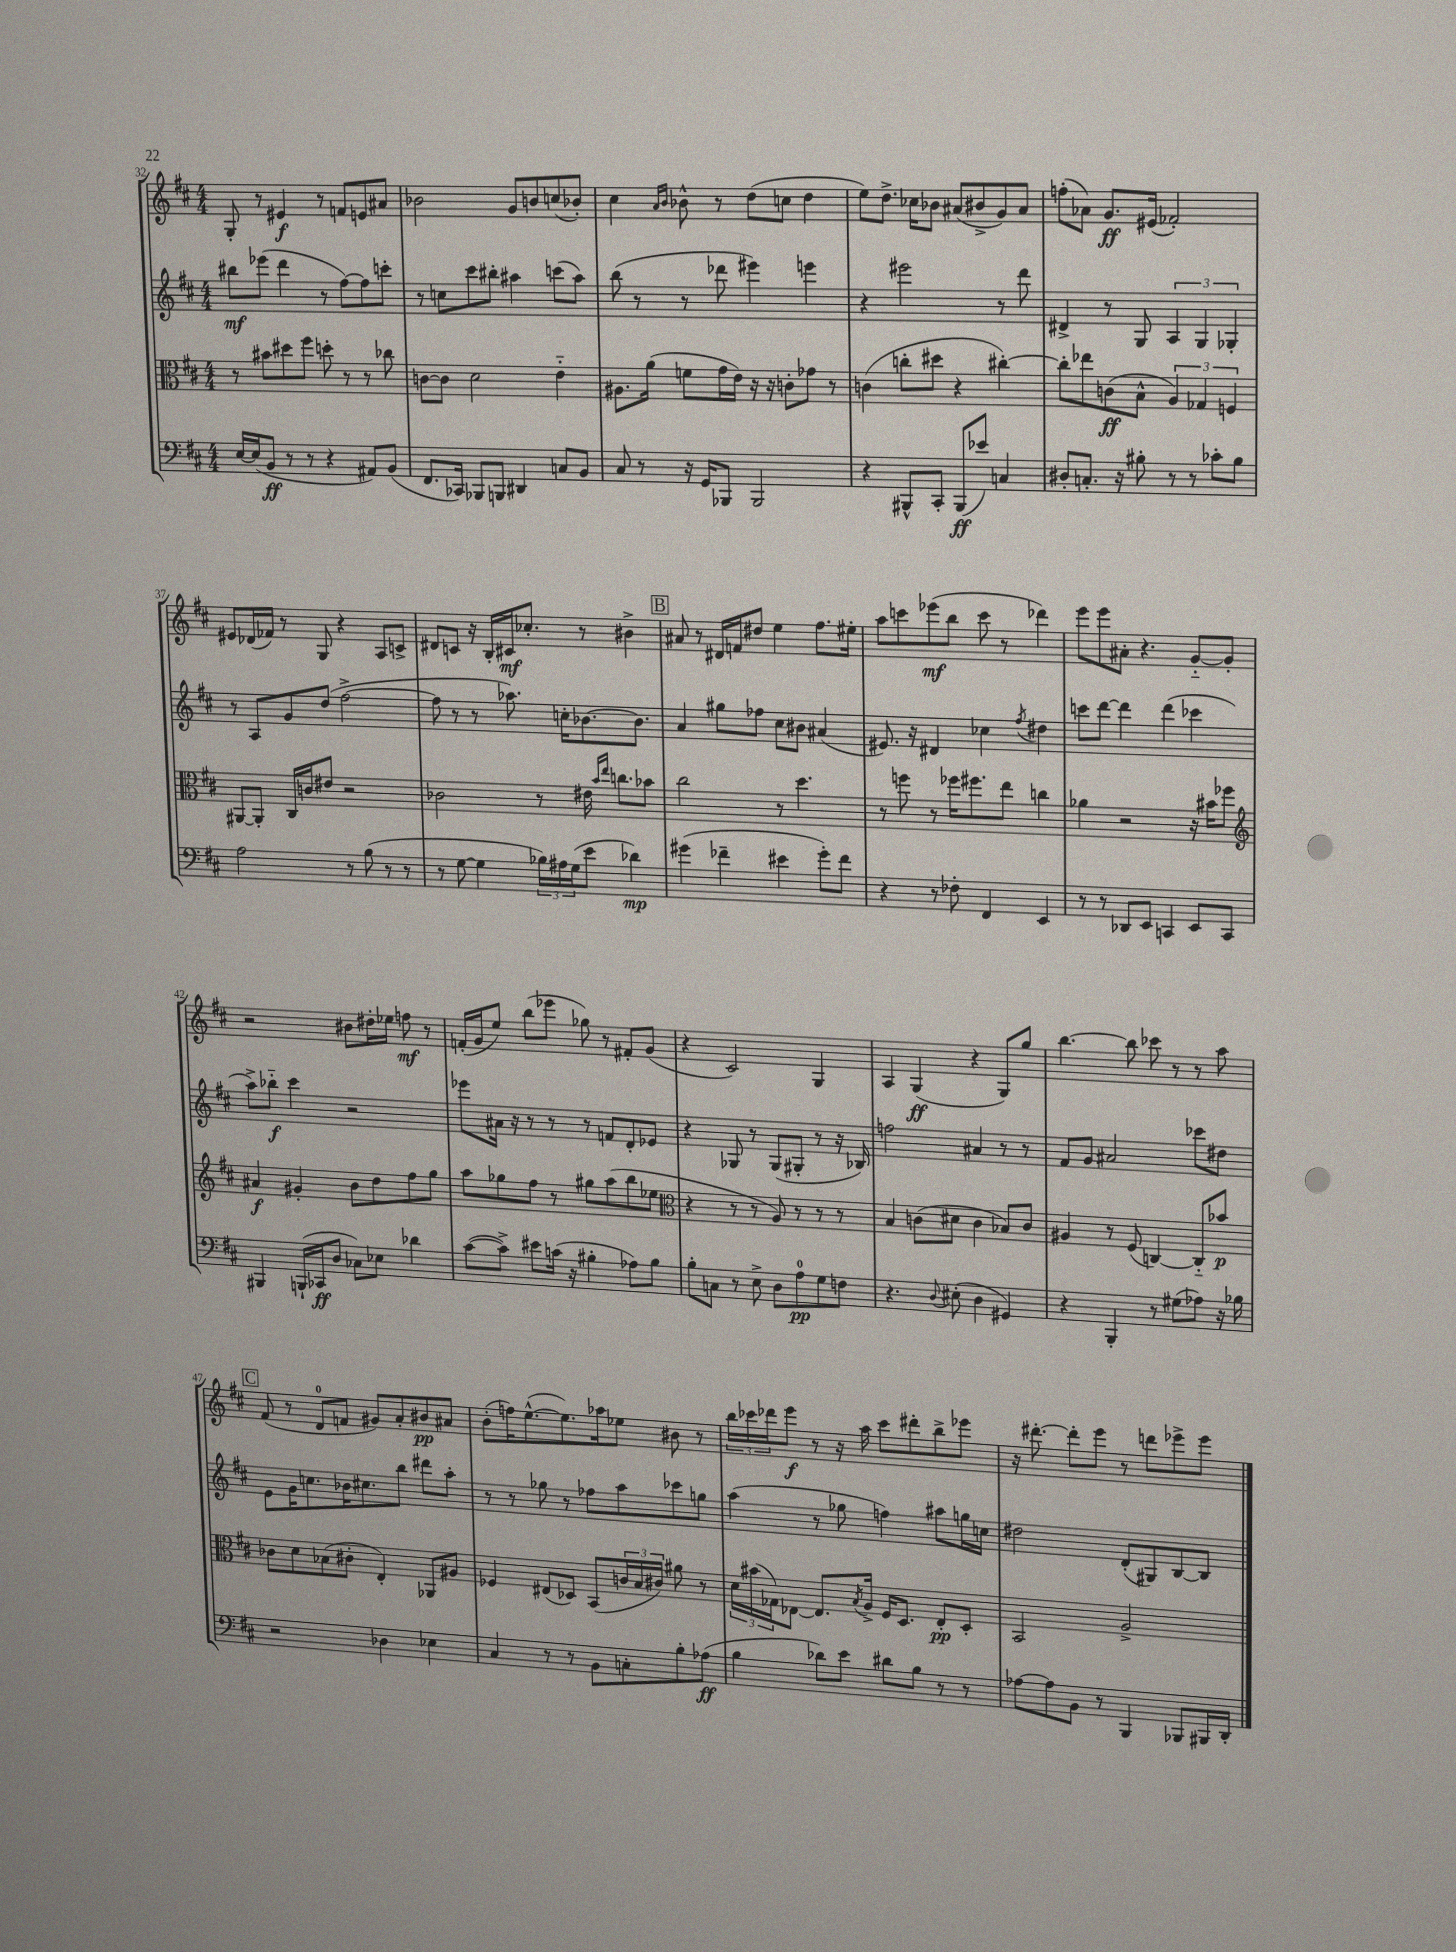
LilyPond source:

<<
\new StaffGroup <<
\new Staff = "s0" {
    \clef treble \key d \major \numericTimeSignature \time 4/4
    g8-. r8 eis'4\f r8 f'8 e'8 ais'8 |
    bes'2 g'8 b'8 c''8( bes'8-.) |
    cis''4 \grace { a'16 b'16 } bes'8-^ r8 d''8( c''8 d''4 |
    e''8) d''8.-> ces''16 bes'8 ais'8( bis'8-> g'8) ais'8 |
    f''8-.( aes'8) g'8.\ff eis'16( fes'2-.) |
    eis'8 des'16( fes'16) r8 g8 r4 a8 c'8-> |
    dis'8 c'8 r16 b16-. cis'16\mf ces''8.-. r8 bis'4-> |
    \mark \markup { \box "B" } ais'8 r8 dis'16 f'16 dis''8 e''4 fis''8. eis''16-. |
    a''8 c'''8 ees'''8\mf( b''8 c'''8 r8 des'''4) |
    e'''8 e'''8 ais'8-. r4. g'8~-_ g'8-. |
    r2 bis'8 dis''16-. ees''16 f''8\mf r8 |
    f'16-.( g'16 e''8) b''8( ees'''8 ges''8) r8 fis'8-. g'8( |
    r4 cis'2) g4 |
    a4 g4\ff( r4 g8) g''8 |
    b''4.~ b''8 ces'''8 r8 r8 a''8 |
    \mark \markup { \box "C" } fis'8( r8 d'8-0 f'8 gis'8) a'8-. bis'8\pp ais'8 |
    b'8-.( f''16) e''8.~-^( e''8.) aes''16 ees''8 bis'8 r8 |
    \tuplet 3/2 { b''16 ces'''16 des'''16 } e'''8\f r8 r16 a''16 ces'''8 dis'''8-. b''8-> ees'''8 |
    r16 dis'''8.~-. dis'''8-. e'''8 r8 d'''8 ees'''8-> ees'''8 \bar "|." |
}
\new Staff = "s1" {
    \clef treble \key d \major \numericTimeSignature \time 4/4
    bis''8\mf ees'''8( d'''4 r8 fis''8~) fis''8 c'''8-. |
    r8 c''8 cis'''8 bis''8-. ais''4 c'''8( ais''8) |
    b''8( r8 r8 des'''8 eis'''4) e'''4 |
    r4 eis'''2 r8 d'''8 |
    dis'4-> r8 g8 \tuplet 3/2 { a4 g4 ges4-. } |
    r8 a8 g'8 d''8( fis''2~-> |
    fis''8 r8 r8 aes''8.) c''16-. bes'8.~ bes'8. |
    \mark \markup { \box "B" } a'4 gis''8 fes''8 cis''8 bis'8 ais'4( |
    eis'8.) r16 dis'4 ces''4 \acciaccatura { fis''8 } dis''4 |
    c'''8 d'''8~ d'''4 d'''4( ces'''4 |
    a''8->) bes''8-_\f cis'''4 r2 |
    ees'''8 ais'16 r16 r8 r8 r8 f'8 d'8-. ees'8 |
    r4 ges8 r8 ges8( gis8-. r8 r16 bes16) |
    f''2 ais'4 r8 r8 |
    fis'8 g'8 ais'2 ces'''8 dis''8 |
    \mark \markup { \box "C" } e'8 g'16 c''8. bes'16 cis''8. b''8 dis'''8 a''8-. |
    r8 r8 ges''8 r8 fes''8 a''8 ces'''8 g''8 |
    a''4( r8 ges''8 f''4) ais''8 g''16 c''16 |
    dis''2 d'8-.( gis8) b8~ b8 \bar "|." |
}
\new Staff = "s2" {
    \clef alto \key d \major \numericTimeSignature \time 4/4
    r8 bis'8 dis''8 fis''8 d''8-. r8 r8 ces''8 |
    c'8~ c'8 d'2 e'4-_ |
    ais8. a'16( f'8 g'16 e'16) r16 r16 c'8-. ges'8 r8 |
    c'4( c''8-. dis''8 r4 cis''4~-.) |
    cis''8-. ees''8 c'8\ff( b8-^ \tuplet 3/2 { a4) ges4 f4 } |
    ais,8~ ais,8-. cis16 c'16 eis'8 r2 |
    ces'2 r8 eis'16 \grace { b'16 e''16 } c''8. bes'8 |
    \mark \markup { \box "B" } cis''2 r8 d''4. |
    r8 f''8 r8 fes''16 fis''8. e''8 c''4 |
    aes'4 r2 r16 bis'16 fes''8 |
    \clef treble ais'4\f gis'4-. b'8 d''8 fis''8 g''8 |
    a''8 ges''8 fis''8 r8 gis''8 a''8( b''8 ees''8 |
    \clef alto r4 r8 r8 a8) r8 r8 r8 |
    b4 c'8( dis'8 c'4 bes8) c'8 |
    ais4 r8 fis8( c4~) c8-_ bes'8\p |
    \mark \markup { \box "C" } ces'8 d'8 bes8( cis'8-. e4-.) aes,8 ais8 |
    fes4 eis8( des8) b,8( \tuplet 3/2 { c'16 b16 cis'16) } ais'8 r8 |
    \tuplet 3/2 { d'16 bis'16( ges16) } ees8~ ees8. \acciaccatura { b8 } a16-> fis16 d8. ees8-.\pp d8-. |
    b,2 a2-> \bar "|." |
}
\new Staff = "s3" {
    \clef bass \key d \major \numericTimeSignature \time 4/4
    e16~ e16( b,8\ff r8 r8 r4 ais,8) b,8( |
    fis,8. ces,16) bes,,8 b,,8 dis,4 c8 b,8 |
    cis8 r8 r16 g,16 bes,,8 bes,,2 |
    r4 bis,,8-^ cis,8-. bis,,8\ff( ees'8) c4 |
    dis8-. c8.-. r16 bis8-. r8 r8 ces'8-. bis8 |
    a2 r8 b8( r8 r8 |
    r8 g8~ g4 \tuplet 3/2 { bes16) ais16 g16( } e'8 des'4\mp) |
    \mark \markup { \box "B" } gis'4( fes'4-- eis'4 gis'8-.) fes'8 |
    r4 r8 fes8-. fis,4 e,4 |
    r8 r8 des,8 e,8 c,4 e,8 c,8 |
    bis,,4 b,,16-!( ces,16\ff d8 ces8) ees8 des'4 |
    cis'8~( cis'8->) eis'8 c'16( r16 bis4-. aes8) bis8 |
    b8-. c8 r8 e8-> d8 a8-0\pp g8 f8 |
    r4. \appoggiatura { d8 } eis8-.( d4 gis,4) |
    r4 b,,4-. r8 gis8( aes8) r16 bes16 |
    \mark \markup { \box "C" } r2 des4 ees4 |
    cis4 r8 r8 b,8 c8-. b8-. aes8\ff( |
    b4 des'8) e'8 dis'8 b8 r8 r8 |
    aes8~ aes8 b,8 r8 b,,4 bes,,8 bis,,16 d,16-. \bar "|." |
}
>>
>>
\layout { \context { \Score currentBarNumber = #32 } }
